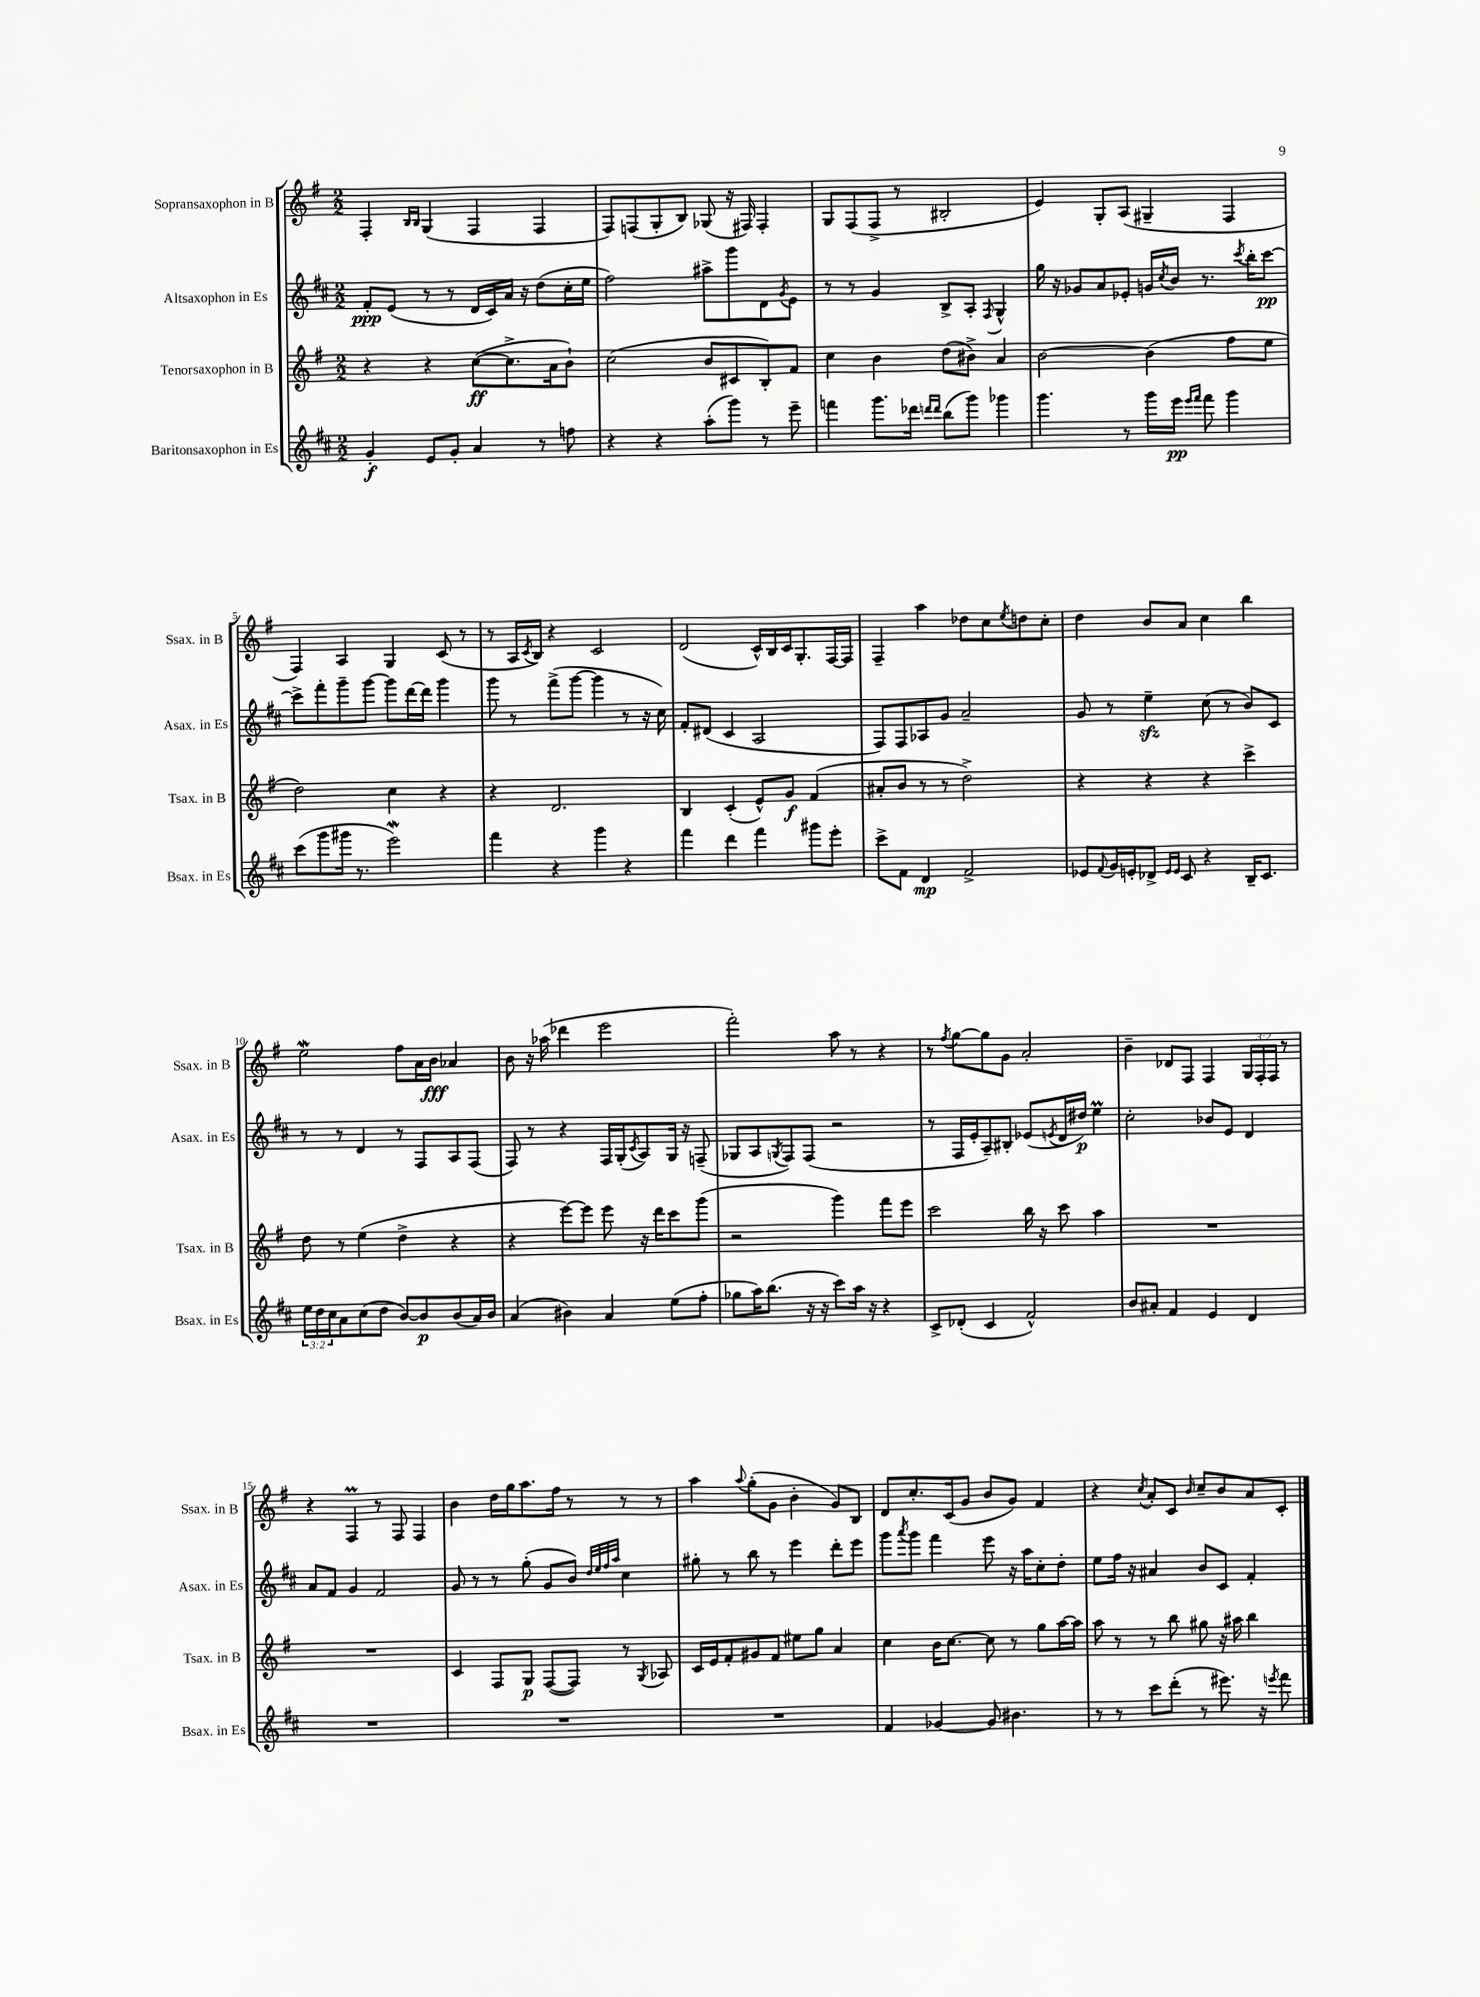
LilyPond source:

<<
\new StaffGroup <<
\new Staff = "s0" \with { instrumentName = "Sopransaxophon in B" shortInstrumentName = "Ssax. in B" } {
    \clef treble \key g \major \numericTimeSignature \time 2/2 \override Staff.TupletNumber.text = #tuplet-number::calc-fraction-text
    fis4-. \grace { b16 b16 } g4( fis4 fis4 |
    fis8) f8( g8-. b8) ges8( r16 fis16) fis4-. |
    g8 fis8( fis8-> r8 bis2-. |
    e'4) g8-. a8( gis4-- fis4 |
    fis4) a4 g4 c'8( r8 |
    r8 a16 \acciaccatura { c'8 } b16) r4 c'2 |
    d'2( c'16-^) b16 c'16 g8.-. fis16~ fis16 |
    fis4-- a''4 des''8 c''8 \acciaccatura { e''8 } d''8 c''8-. |
    d''4 b'8 a'8 c''4 b''4 |
    e''2\mordent fis''8 a'16 b'16\fff aes'4 |
    b'8 r16 aes''16( des'''4 e'''2 |
    fis'''2-.) a''8 r8 r4 |
    r8 \acciaccatura { fis''8 } g''8~ g''8 g'8 a'2-. |
    b'4-- des'8 fis8 fis4 \tuplet 3/2 { g16 fis16-. fis16 } r8 |
    r4 fis4\prall r8 fis8 fis4 |
    b'4 d''16 g''16 a''8. fis''16 r8 r8 r8 |
    a''4 \appoggiatura { a''8 } g''8-.( g'8 b'4-. g'8) b8 |
    d'8 c''8.-. c'16( g'8 b'8 g'8) fis'4 |
    r4 \acciaccatura { c''8 } a'8-. c'8 \grace { b'16 } c''8-- b'8 a'8 c'8-. \bar "|." |
}
\new Staff = "s1" \with { instrumentName = "Altsaxophon in Es" shortInstrumentName = "Asax. in Es" } {
    \clef treble \key d \major \numericTimeSignature \time 2/2
    fis'8-.\ppp e'8( r8 r8 d'16 cis'16) a'16 r16 d''8( cis''16-. e''16 |
    fis''2) ais''8-> g'''8 d'8 \acciaccatura { g'8 } e'8 |
    r8 r8 g'4 b8-> a8-. \acciaccatura { fis8 } g4-^ |
    g''16 r16 ges'8 a'8 ees'8-. g'16 \acciaccatura { cis''8 } b'16 r8. \acciaccatura { cis'''8 } b''16-. cis'''8~\pp |
    cis'''8-> fis'''8-. g'''8-- g'''8~ g'''8 d'''16~ d'''16 g'''4 |
    g'''8 r8 fis'''8->( g'''8~ g'''4 r8 r16 cis''16) |
    fis'8-. dis'8( cis'4 a2 |
    fis8) fis8 aes8 g'8 a'2-- |
    g'8 r8 e''4--\sfz cis''8( r8 b'8) cis'8 |
    r8 r8 d'4 r8 fis8 a8 fis8( |
    fis8) r8 r4 fis16 g16-.( \acciaccatura { cis'8 } a8) g16 r16 f8--( |
    ges8 a8 \acciaccatura { g8 } fis8) fis8( r2 |
    r8 fis16 e'16-. a8--) bis8-. ees'8( \acciaccatura { e'8 } d'16 dis''16\p) e''4\prall |
    cis''2-. bes'8 e'8 d'4 |
    a'8 fis'8 g'4 fis'2 |
    g'8 r8 r8 g''8-.( g'8 b'8) \grace { d''32 e''32 fis''32 a''32 } cis''4 |
    gis''8-. r8 b''8 r8 e'''4 d'''8-. e'''8 |
    g'''8 \acciaccatura { a'''8 } g'''8 fis'''4 e'''8 r16 a''16 cis''8-. d''8-. |
    e''8 fis''16 r16 ais'4 b'8 cis'8 fis'4-. \bar "|." |
}
\new Staff = "s2" \with { instrumentName = "Tenorsaxophon in B" shortInstrumentName = "Tsax. in B" } {
    \clef treble \key g \major \numericTimeSignature \time 2/2
    r4 r4 c''8~\ff( c''8.-> a'16 b'8-!) |
    c''2( b'8 cis'8 b8-.) fis'8 |
    c''4 b'4 d''8( bis'8->) a'4 |
    b'2~ b'4( fis''8 e''8 |
    d''2) c''4 r4 |
    r4 d'2. |
    b4 c'4-.( e'8-^) g'8\f fis'4( |
    ais'8-. b'8 r8 r8 d''2->) |
    r4 r4 r4 c'''4-> |
    d''8 r8 e''4( d''4-> r4 |
    r4 e'''8~) e'''8 e'''8 r16 d'''16 c'''8 g'''8( |
    r2 g'''4) fis'''8 e'''8 |
    c'''2 b''16 r16 c'''8 a''4 |
    R1 |
    R1 |
    c'4 fis8 g8\p fis8~( fis8) r8 \acciaccatura { g8 } aes8 |
    c'16 e'16 fis'8-. gis'8 fis'8 eis''8 g''8 a'4 |
    c''4 b'16 c''8.~ c''8 r8 g''8 a''16~ a''16 |
    a''8 r8 r8 b''8 gis''8 r16 ais''16 b''4 \bar "|." |
}
\new Staff = "s3" \with { instrumentName = "Baritonsaxophon in Es" shortInstrumentName = "Bsax. in Es" } {
    \clef treble \key d \major \numericTimeSignature \time 2/2 \override Staff.TupletNumber.text = #tuplet-number::calc-fraction-text
    g'4-.\f e'8 g'8-. a'4 r8 f''8 |
    r4 r4 a''8-.( g'''8) r8 e'''8-- |
    f'''4 g'''8. des'''16 \grace { d'''16 d'''16 } b''8( g'''8) ges'''4 |
    g'''4. r8 g'''16 e'''16\pp \grace { e'''16 fis'''16 } fis'''8 g'''4 |
    cis'''8( g'''8 gis'''16 r8. e'''2\mordent) |
    fis'''4 r4 g'''4 r4 |
    fis'''4 d'''4 fis'''4 gis'''8 e'''8-. |
    cis'''8-> fis'8 d'4\mp fis'2-> |
    ees'8 \appoggiatura { fis'8 } g'16 e'16-. des'8-> \grace { e'16 e'16 } cis'8 r4 b16-- cis'8. |
    \tuplet 3/2 { e''16 d''16 cis''16 } a'8 cis''8( d''8 b'8~) b'8\p b'8( a'16) b'16 |
    a'4( bis'4) a'4 e''8( fis''8-. |
    ges''8 a''16) b''8.( r16 r16 cis'''8) a''16 r16 r4 |
    cis'8-> des'8-.( cis'4 fis'2-^) |
    b'8 ais'8-. fis'4 e'4 d'4 |
    R1 |
    R1 |
    R1 |
    fis'4 ges'4~ ges'8 bis'4. |
    r8 r8 cis'''8 d'''8-.( r8 eis'''8.) r16 \acciaccatura { e'''8 } fis'''8 \bar "|." |
}
>>
>>
